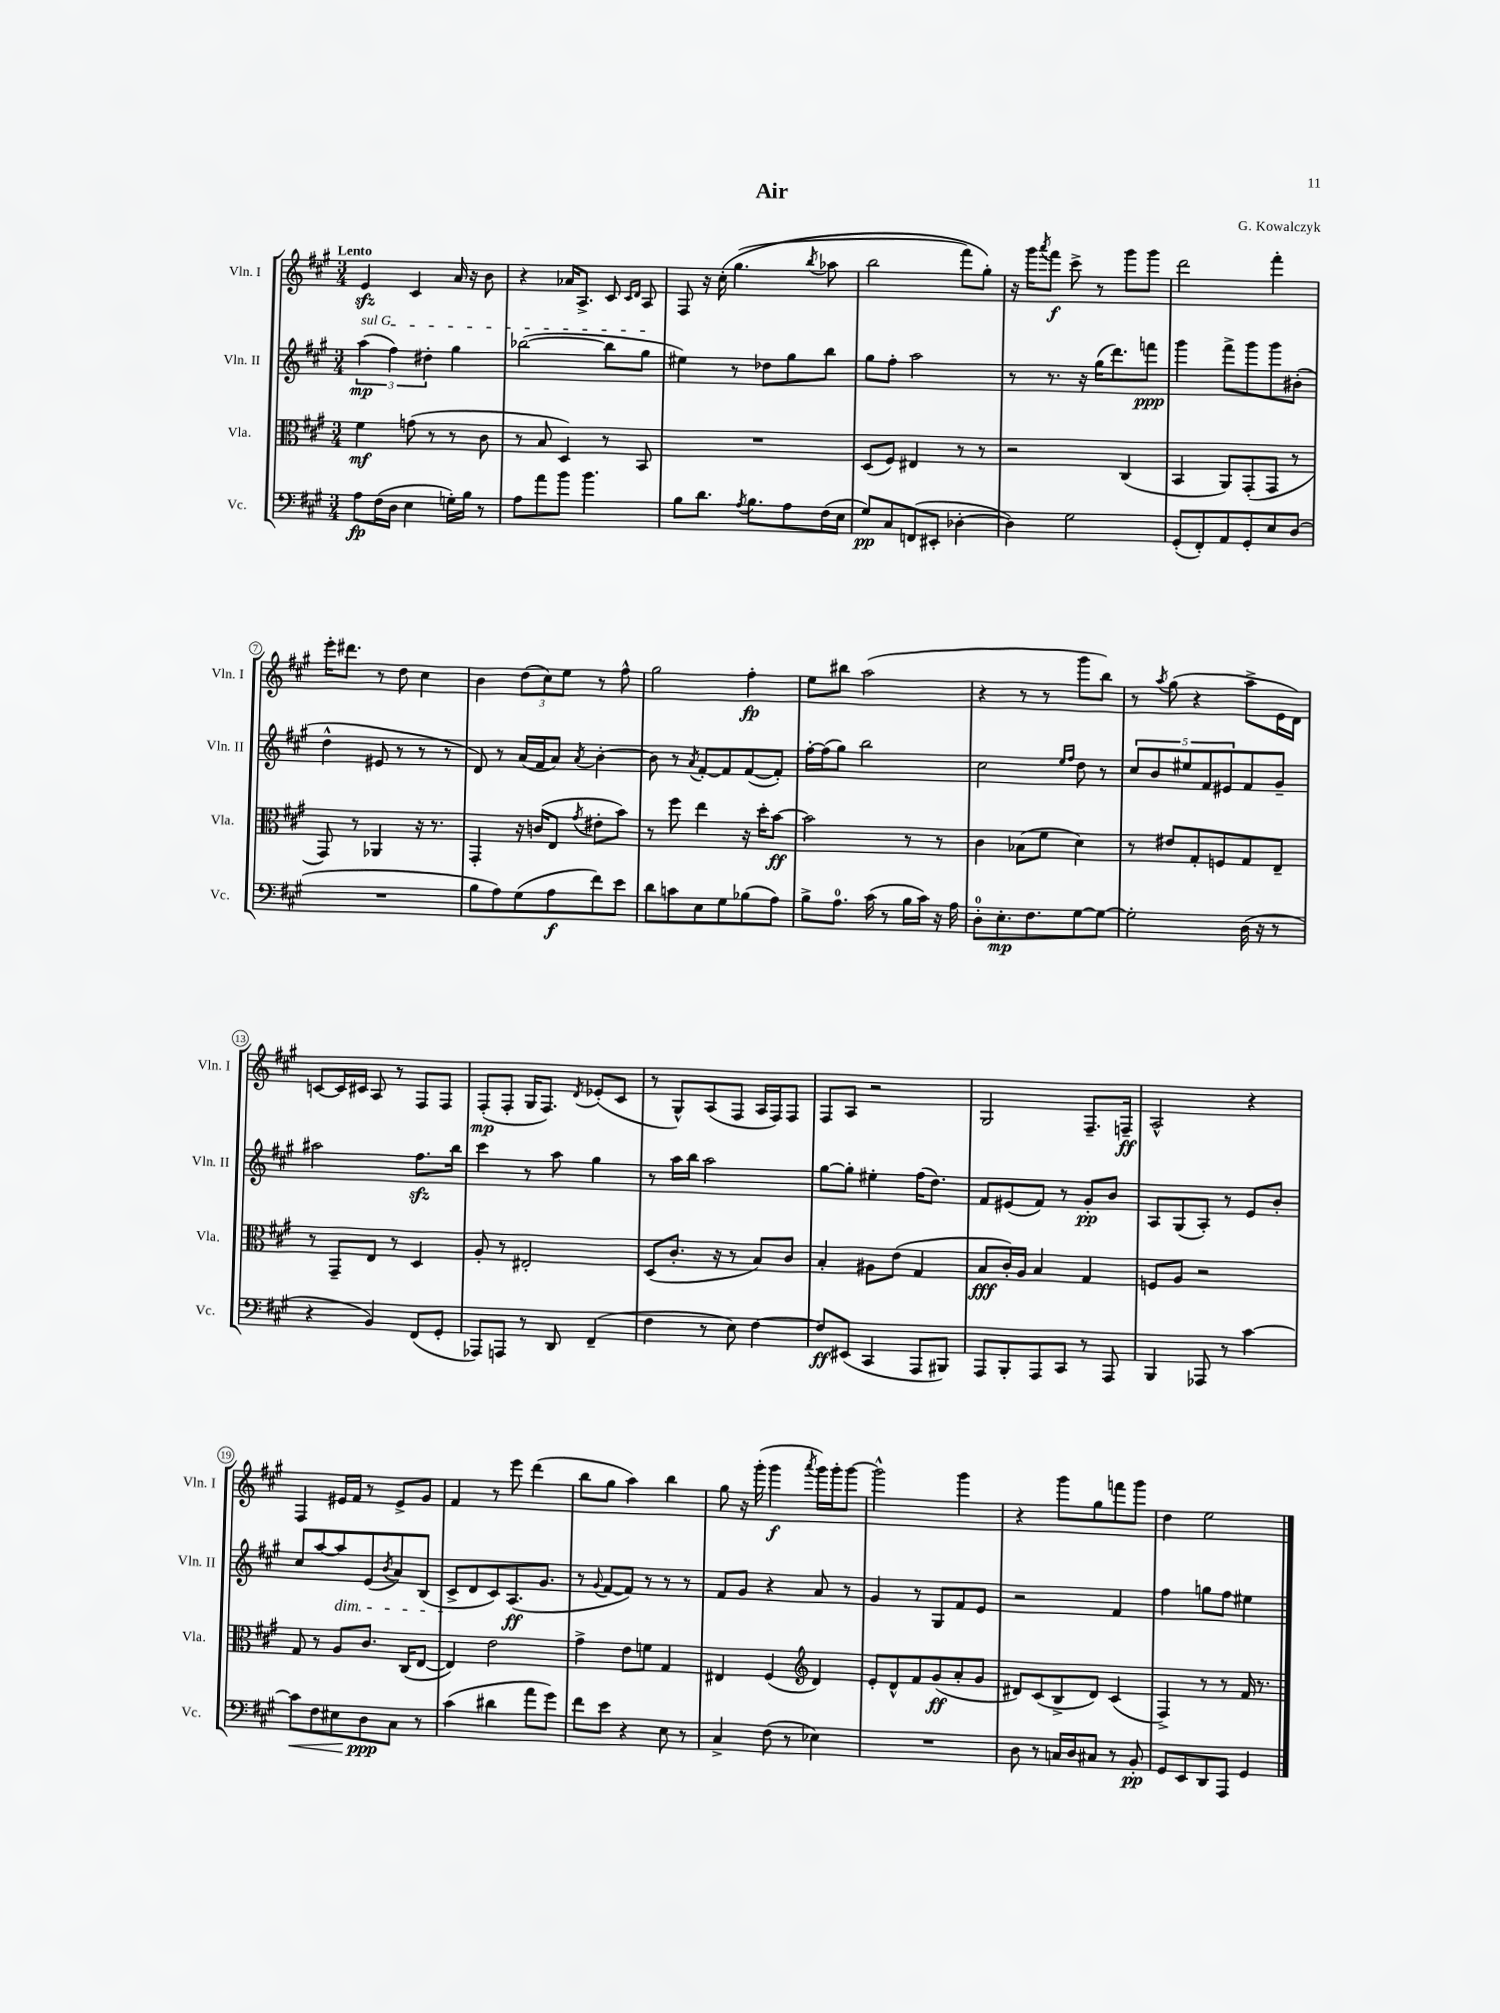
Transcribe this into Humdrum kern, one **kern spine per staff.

**kern	**kern	**kern	**kern
*staff4	*staff3	*staff2	*staff1
*clefF4	*clefC3	*clefG2	*clefG2
*k[f#c#g#]	*k[f#c#g#]	*k[f#c#g#]	*k[f#c#g#]
*M3/4	*M3/4	*M3/4	*M3/4
8A\L	4f#\	(6aa\	4e/
(16F#\L	.	.	.
.	.	6ff#\)	.
16D\JJ	.	.	.
4E\	(8g\	.	4c#/
.	.	6dd#'\	.
.	8r	.	.
16G'\LL)	8r	4gg#\	16a/
16B\JJ	.	.	16r
8r	8c#\	.	8b\
=	=	=	=
8A\L	8r	([2bb-\	4r
8a\	8B/	.	.
8b\J	4D/)	.	16a-/LK
.	.	.	8.A^/J
4.b\	.	.	.
.	8r	8bb-\]L	8c#/
.	.	.	16qqc#/LL
.	.	.	16qqd/JJ
.	8BB/	8gg#\J	8A/
=	=	=	=
8B\L	2.r	4ee#\)	8F#/
8.d\J	.	.	16r
.	.	.	&(16cc#'\
.	.	8r	(4.gg#\
8qA/	.	.	.
8.B\L	.	.	.
.	.	8dd-\L	.
8A\	.	8gg#\	.
.	.	.	8qbb/
(16F#\L	.	8bb\J	8aa-\
16E\JJ	.	.	.
=	=	=	=
8G#/L)	(8D/L	8gg#\L	2bb\
8C#/	8F#/J)	8ff#'\J	.
(8FF/	4E#/	2aa\	.
8EE#'/J	.	.	.
[4D-'\	8r	.	8fff#\L)
.	8r	.	8gg#'\J&)
=	=	=	=
4D-\])	2r	8r	16r
.	.	.	16ggg#\LK
.	.	.	8qaaa/
.	.	8.r	8fff#\J
2G#\	.	.	8ccc#^\
.	.	16r	.
.	.	(16gg#\LK	8r
.	.	8.ddd\)	.
.	(4C#/	.	8ggg#\L
.	.	8fff\J	8ggg#\J
=	=	=	=
(8GG#'/L	4BB/	4ggg#\	2ddd\
8FF#'/)	.	.	.
8AA/	8AA/L)	8fff#^\L	.
8GG#'/	(8GG#'/	8ggg#\	.
8E/	8GG#/J	8ggg#\	4fff#'\
(8D/J	8r	(8b#'\J	.
=	=	=	=
2.r	8GG#/)	4dd^^\	16eee'\LK
.	.	.	8.ddd#\J
.	8r	.	.
.	4AA-/	8e#/	8r
.	.	8r	8dd\
.	16r	8r	4cc#\
.	8.r	.	.
.	.	8r	.
=	=	=	=
8B\L	4GG#'/	8d/)	4b\
8A\)	.	8r	.
(8G#\	16r	(16a/LL	(12dd\L
.	(16c/LK	16f#/J	.
.	.	.	12cc#\)
8A\	8E/J	8a/J)	.
.	.	.	12ee\J
.	8qg#/	8qa/	.
8f#\)	8e#'\L	[4b'\	8r
8e\J	8b\J)	.	8ff#^^\
=	=	=	=
8d\L	8r	8b\]	2gg#\
8c\	8ff#\	8r	.
.	.	8qa/	.
8E\	4ee\	[8f#'/L	.
8G#\	.	8f#/]	.
(8B-\	16r	([8f#/	4ff#'\
.	16dd'\LK	.	.
8A\J)	[8b\J	8f#'/]J)	.
=	=	=	=
8B^\L	2b\]	[16ff#'\LL	8ee\L
.	.	(16ff#\]J	.
8.A\J	.	8gg#\J)	8bb#\J
.	.	2bb\	(2aa\
(16c#\	.	.	.
8r	.	.	.
16B\LL	8r	.	.
16c#\JJ)	.	.	.
16r	8r	.	.
16A\	.	.	.
=	=	=	=
8D'\L	4c#\	2cc#\	4r
8.E'\	.	.	.
.	(8B-\L	.	8r
8.F#\	.	.	.
.	8f#\J	.	8r
.	.	16qqee/LL	.
.	.	16qqff#/JJ	.
[8G#\	4d\)	8dd\	8ggg#\L
8G#\_J	.	8r	8bb\J)
=	=	=	=
2G#'\]	8r	10cc#/L	8r
.	.	10b/	.
.	.	.	8qaa/
.	8e#/L	.	(8gg#\
.	.	10ee#/	.
.	8G#'/	.	4r
.	.	10f#/	.
.	8F/	.	.
.	.	10e#/	.
(16D\	8G#/	8f#/	8aa^\L
16r	.	.	.
8r	8E~/J	8g#~/J	16e\L
.	.	.	16d\JJ)
=	=	=	=
4r	8r	2aa#\	[8c/L
.	8GG#~/L	.	16c/]L
.	.	.	16c#/JJ
4BB/)	8E/J	.	8A/
.	8r	.	8r
(8FF#/L	4D/	8.ff#\L	8F#/L
8GG#'/J	.	.	8F#/J
.	.	16bb\Jk	.
=	=	=	=
8AAA-/L)	8A'/	4ccc#\	(8F#'/L
8AAA/J	8r	.	8F#'/J
8r	2E#'/	8r	16G#/LK
.	.	.	8.F#/J)
8DD/	.	8aa\	.
.	.	.	8qd/
(4FF#~/	.	4gg#\	(8e-'/L
.	.	.	8c#/J
=	=	=	=
4F#\	(8D/L	8r	8r
.	8.c#'/J	16aa\LL	8G#^^/L)
.	.	16bb\JJ	.
8r	.	2aa\	(8A/
.	16r	.	.
8E\)	8r	.	8F#/J
[4F#\	8B/L)	.	16A/LL
.	.	.	16F#/J)
.	8c#/J	.	8F#/J
=	=	=	=
8F#/]L	4B'/	[8gg#\L	8F#/L
(8EE#/J	.	8gg#'\]J	8A/J
4CC#/	8A#\L	4ee#'\	2r
.	(8e\J	.	.
8AAA/L	4G#/	(16ff#\LK	.
.	.	8.dd\J)	.
8BBB#/J)	.	.	.
=	=	=	=
8AAA/L	8B/L	8f#/L	2G#/
8BBB'/	16c#'/L)	(8e#/	.
.	16A/JJ	.	.
8AAA/	4B/	8f#/J)	.
8CC#/J	.	8r	.
8r	4G#/	8g#'/L	8.F#~/L
8AAA/	.	8b/J	.
.	.	.	16F~/Jk
=	=	=	=
4BBB/	8F/L	8A/L	2A^^/
.	8A/J	(8G#/	.
8AAA-/	2r	8A'/J)	.
8r	.	8r	.
[4c#\	.	8e/L	4r
.	.	8b'/J	.
=	=	=	=
8c#\]L	8G#/	8cc#/L	4F#/
8F#\	8r	[8aa/	.
8E#\	8A/L	8aa/]	16e#/LL
.	.	.	16f#/JJ
8D\	8.c#/J	(8e/	8r
.	.	8qb/	.
8C#\J	.	8a/)	8e#^/L
.	(16C#/LK	.	.
8r	[8E/J	(8B/J	8g#/J
=	=	=	=
(4c#\	4E/])	8c#^/L	4f#/
.	.	8d/	.
4d#\	2e\	8c#/)	8r
.	.	(8.A/	8eee\
8a\L	.	.	(4ddd\
.	.	8.g#/J	.
8g#\J)	.	.	.
=	=	=	=
8f#\L	4g#^\	8r	8bb\L
.	.	8qqg#/	.
8e\J	.	[8f#/L	8gg#\J
4r	8e\L	8f#/]J)	4aa\)
.	8f\J	8r	.
8E\	4G#/	8r	4bb\
8r	.	8r	.
=	=	=	=
4C#^/	4E#/	8f#/L	8gg#\
.	.	8g#/J	16r
.	.	.	(16ggg#'\
(8F#\	(4F#/	4r	4ggg#\
8r	.	.	.
*	*clefG2	*	*
.	.	.	8qaaa/
4E-\)	4d/)	8a/	16ggg#\LL)
.	.	.	16ggg#'\J
.	.	8r	[8ggg#\J
=	=	=	=
2.r	8e'/L	4g#/	2ggg#^^\]
.	8d^^/	.	.
.	8f#/	8r	.
.	(8g#/	8G#/L	.
.	8a'/	8f#/	4ggg#\
.	8g#/J	8e/J	.
=	=	=	=
8D\	8d#/L)	2r	4r
8r	(8c#/	.	.
16C/LL	8B^/	.	8ggg#\L
16D/J	.	.	.
8C#/J	8d#/J)	.	8gg#\
8r	(4c#/	4f#/	8fff\
8BB'/	.	.	8ggg#\J
=	=	=	=
8GG#/L	4F#^/)	4ff#\	4dd\
8EE/	.	.	.
8DD/	8r	8gg\L	2ee\
8AAA/J	8r	8ff#\J	.
4GG#/	16f#/	4ee#\	.
.	8.r	.	.
==	==	==	==
*-	*-	*-	*-
